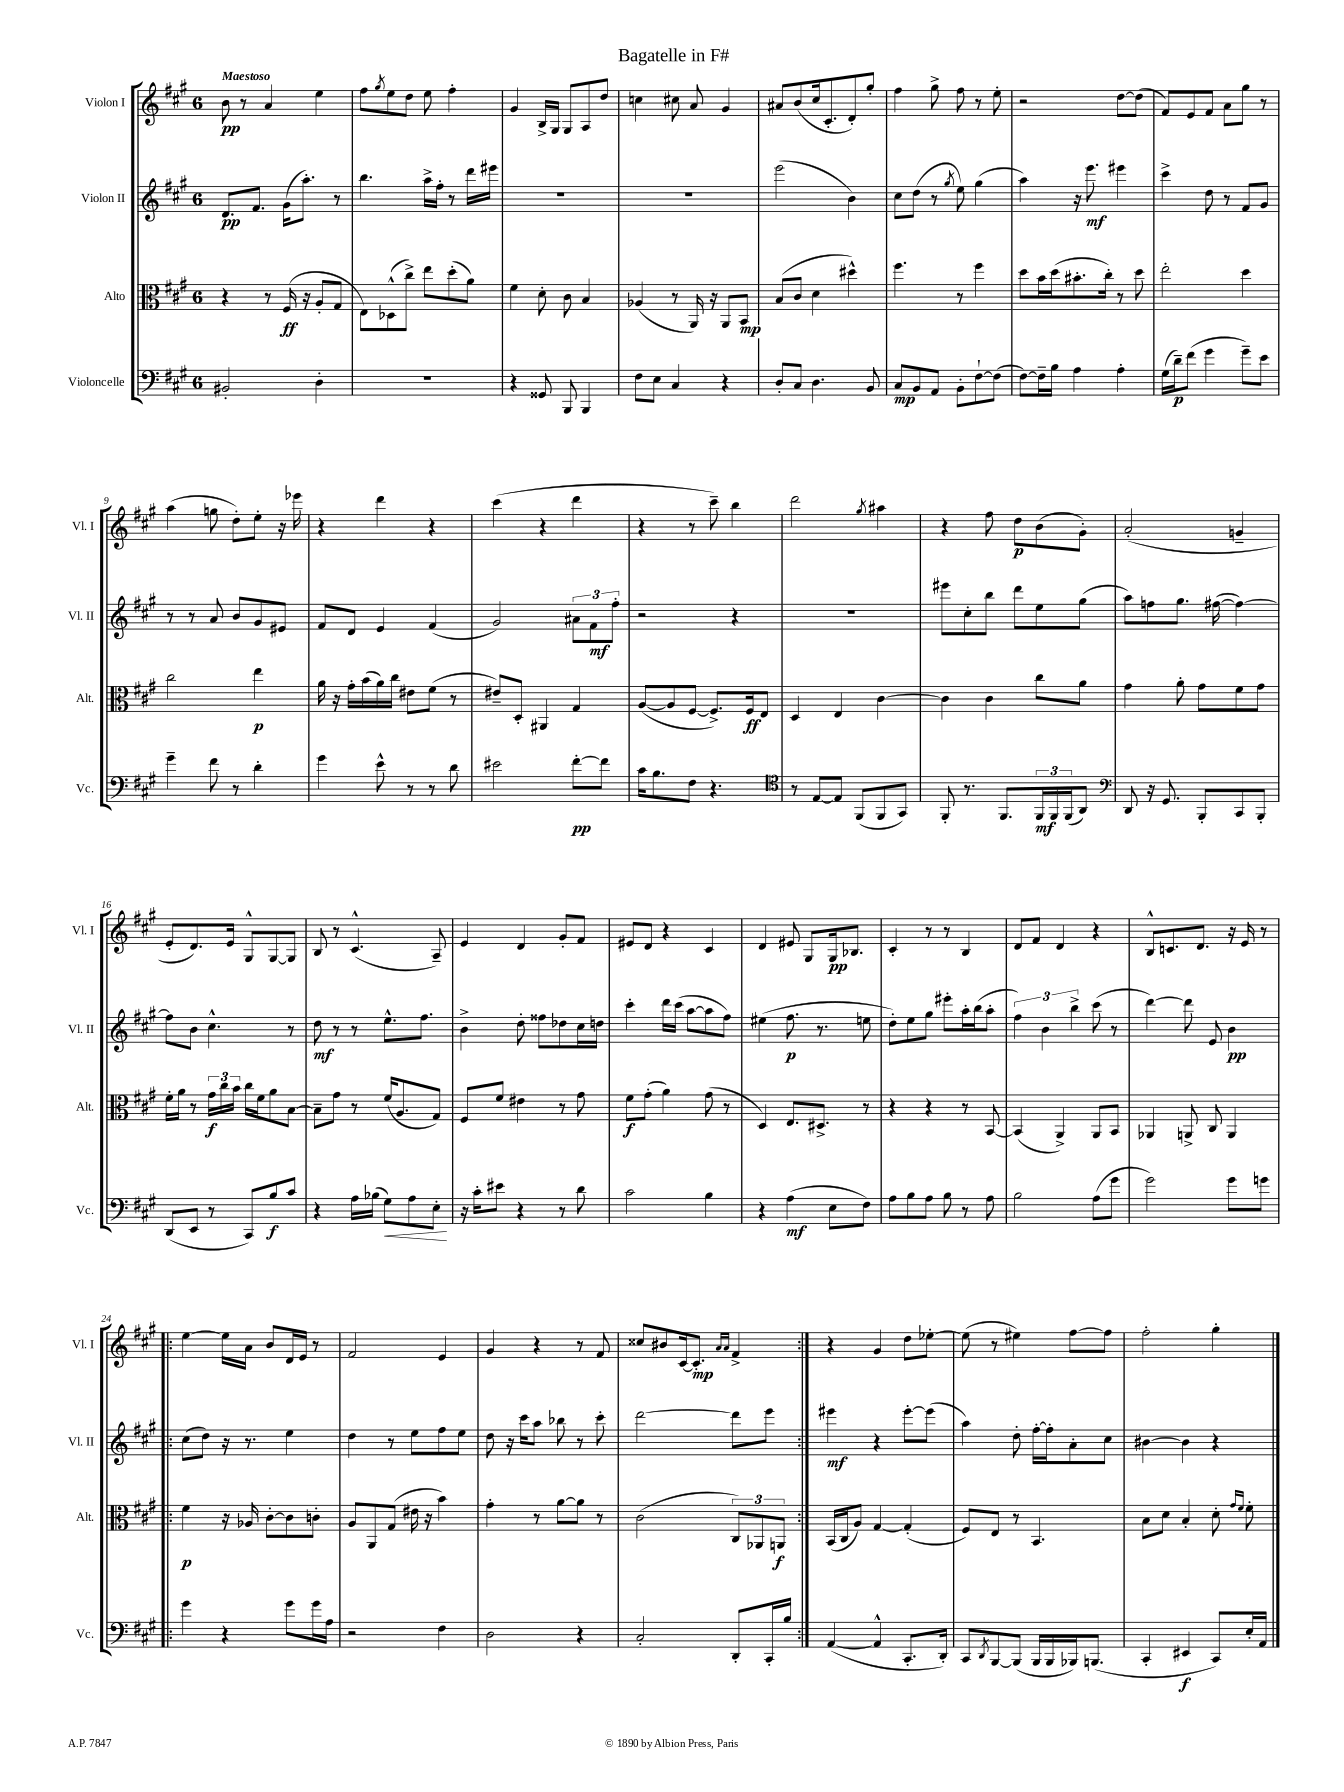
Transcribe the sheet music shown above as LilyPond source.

\header { title = "Bagatelle in F#" }
<<
\new StaffGroup <<
\new Staff = "s0" \with { instrumentName = "Violon I" shortInstrumentName = "Vl. I" } {
    \clef treble \key a \major \once \override Staff.TimeSignature.style = #'single-digit \time 6/8 \tempo "Maestoso"
    b'8\pp r8 a'4 e''4 |
    fis''8 \acciaccatura { gis''8 } e''8 d''8 e''8 fis''4-. |
    gis'4 b16-> gis16 gis8 a8 d''8 |
    c''4 cis''8 a'8 gis'4 |
    ais'8 b'8( cis''16 cis'8.-. d'8-.) gis''8-. |
    fis''4 gis''8-> fis''8 r8 e''8-. |
    r2 d''8~ d''8( |
    fis'8) e'8 fis'8 a'8 gis''8 r8 |
    a''4( g''8 d''8-.) e''8-. r16 ees'''16 |
    r4 d'''4 r4 |
    cis'''4( r4 d'''4 |
    r4 r8 cis'''8--) b''4 |
    d'''2 \acciaccatura { gis''8 } ais''4 |
    r4 fis''8 d''8\p b'8( gis'8-.) |
    a'2-.( g'4-- |
    e'8-. d'8.) e'16 gis8-^ gis8~ gis8 |
    b8 r8 cis'4.-^( a8--) |
    e'4 d'4 gis'8-. fis'8 |
    eis'8 d'8 r4 cis'4 |
    d'4 eis'8 gis8 gis16\pp bes8. |
    cis'4-. r8 r8 b4 |
    d'8 fis'8 d'4 r4 |
    b8-^ c'8. d'8. r16 e'16 r8 |
    \repeat volta 2 { e''4~ e''16 a'16 b'8 d'16 e'16 r8 |
    fis'2 e'4 |
    gis'4 r4 r8 fis'8 |
    cisis''8 bis'8 cis'16~ cis'8.-.\mp \grace { a'16 a'16 } fis'4-> | }
    r4 gis'4 d''8 ees''8~-. |
    ees''8( r8 eis''4) fis''8~ fis''8 |
    fis''2-. gis''4-. \bar "|." |
}
\new Staff = "s1" \with { instrumentName = "Violon II" shortInstrumentName = "Vl. II" } {
    \clef treble \key a \major \once \override Staff.TimeSignature.style = #'single-digit \time 6/8
    d'8.\pp fis'8. gis'16( a''8.-.) r8 |
    b''4. a''16-> fis''16-. r8 d'''16 eis'''16 |
    R2. |
    R2. |
    e'''2( b'4) |
    cis''8 d''8( r8 \acciaccatura { gis''8 } e''8) gis''4( |
    a''4) r16 e'''8.\mf eis'''4 |
    cis'''4-> d''8 r8 fis'8 gis'8 |
    r8 r8 a'8 b'8 gis'8 eis'8 |
    fis'8 d'8 e'4 fis'4( |
    gis'2) \tuplet 3/2 { ais'8 fis'8\mf fis''8-. } |
    r2 r4 |
    R2. |
    eis'''8 cis''8-. b''8 d'''8 e''8 gis''8( |
    a''8) f''8 gis''8. fis''16~( fis''4~) |
    fis''8 b'8 cis''4.-^ r8 |
    d''8\mf r8 r8 e''8.-^ fis''8. |
    b'4-> d''8-. fisis''8 des''8 cis''16 d''16 |
    cis'''4-. d'''16 cis'''16( a''8~ a''8 fis''8) |
    eis''4( fis''8.\p r8. e''8 |
    d''8-.) e''8 gis''8 eis'''8-. a''16-. b''16( a''8-. |
    \tuplet 3/2 { fis''4) b'4 b''4-> } cis'''8( r8 |
    d'''4~) d'''8 e'8 b'4\pp |
    \repeat volta 2 { cis''8( d''8) r16 r8. e''4 |
    d''4 r8 e''8 fis''8 e''8 |
    d''8 r16 cis'''16 a''8 bes''8 r8 cis'''8-. |
    d'''2~ d'''8 e'''8 | }
    eis'''4\mf r4 eis'''8~-. eis'''8( |
    a''4) d''8-. fis''16~-. fis''16-. a'8-. cis''8 |
    bis'4~ bis'4 r4 \bar "|." |
}
\new Staff = "s2" \with { instrumentName = "Alto" shortInstrumentName = "Alt." } {
    \clef alto \key a \major \once \override Staff.TimeSignature.style = #'single-digit \time 6/8
    r4 r8 fis16\ff( r16 a8-. gis8 |
    e8) des8-^( cis''8->) e''8 d''8-.( a'8) |
    fis'4 d'8-. cis'8 b4 |
    aes4( r8 a,16) r16 a,8 b,8\mp |
    b8( cis'8 d'4 dis''4-^) |
    fis''4. r8 fis''4 |
    d''8 b'16 d''16( bis'8.-. cis''16-.) r8 d''8 |
    e''2-. d''4 |
    cis''2 e''4\p |
    a'16 r16 gis'16-. b'16( a'16) cis''16 eis'8 fis'8( r8 |
    eis'8--) d8-. ais,4 gis4 |
    a8~( a8 fis8~ fis8.->) fis16\ff e8 |
    d4 e4 cis'4~ |
    cis'4 cis'4 cis''8 a'8 |
    gis'4 a'8-. gis'8 fis'8 gis'8 |
    fis'16-. a'16 r8 \tuplet 3/2 { gis'16\f cis''16 b'16 } cis''16 fis'16 a'8 b8~ |
    b8-- gis'8 r8 fis'16( a8. gis8) |
    fis8 fis'8 eis'4 r8 gis'8 |
    fis'8\f gis'8-.( a'4) gis'8( r8 |
    d4) e8. dis8.-> r8 |
    r4 r4 r8 b,8~ |
    b,4( a,4->) a,8 b,8 |
    aes,4 a,8-> cis8 a,4 |
    \repeat volta 2 { fis'4\p r16 aes16 cis'8~-. cis'8 c'8-. |
    a8 a,8 gis8( eis'16 r16 b'4) |
    gis'4-. r8 a'8~ a'8 r8 |
    cis'2( \tuplet 3/2 { cis8) aes,8 a,8\f } | }
    b,16( cis16 a8) gis4~ gis4-.( |
    fis8) e8 r8 b,4. |
    b8 d'8 b4-. d'8-. \grace { gis'16 fis'16 } fis'8-. \bar "|." |
}
\new Staff = "s3" \with { instrumentName = "Violoncelle" shortInstrumentName = "Vc." } {
    \clef bass \key a \major \once \override Staff.TimeSignature.style = #'single-digit \time 6/8
    bis,2-. d4-. |
    R2. |
    r4 gisis,8 b,,8 b,,4 |
    fis8 e8 cis4 r4 |
    d8-. cis8 d4. b,8 |
    cis8\mp b,8 a,8 b,8-. fis8~-! fis8( |
    fis8~) fis16-- b16 a4 a4-. |
    gis16( d'16--\p) fis'8( gis'4 gis'8--) e'8 |
    gis'4-- fis'8 r8 d'4-. |
    gis'4 e'8-^ r8 r8 d'8 |
    eis'2 fis'8~-.\pp fis'8 |
    cis'16 b8. fis8 r4. |
    \clef tenor r8 e8~ e8 fis,8( fis,8 gis,8) |
    fis,8-. r8. fis,8. \tuplet 3/2 { fis,16\mf fis,16 fis,16( } a,8) |
    \clef bass d,8 r16 gis,8. b,,8-. cis,8 b,,8-. |
    d,8( e,8 r8 cis,8) b8\f cis'8 |
    r4 a16 bes16( gis8\<) a8 e8-.\! |
    r16 cis'16-. eis'8 r4 r8 d'8 |
    cis'2 b4 |
    r4 a4\mf( e8 fis8) |
    a8 b8 a8 b8 r8 a8 |
    b2 a8( gis'8 |
    gis'2) gis'8 g'8 |
    \repeat volta 2 { gis'4 r4 gis'8 gis'16 a16 |
    r2 fis4 |
    d2 r4 |
    cis2-. d,8-. cis,16-. b16 | }
    a,4~( a,4-^ cis,8.-. d,16-.) |
    cis,8 \acciaccatura { d,8 } b,,8~ b,,8( b,,16 b,,16 bes,,16) b,,8.( |
    cis,4-. eis,4\f cis,8) e16-. a,16 \bar "|." |
}
>>
>>
